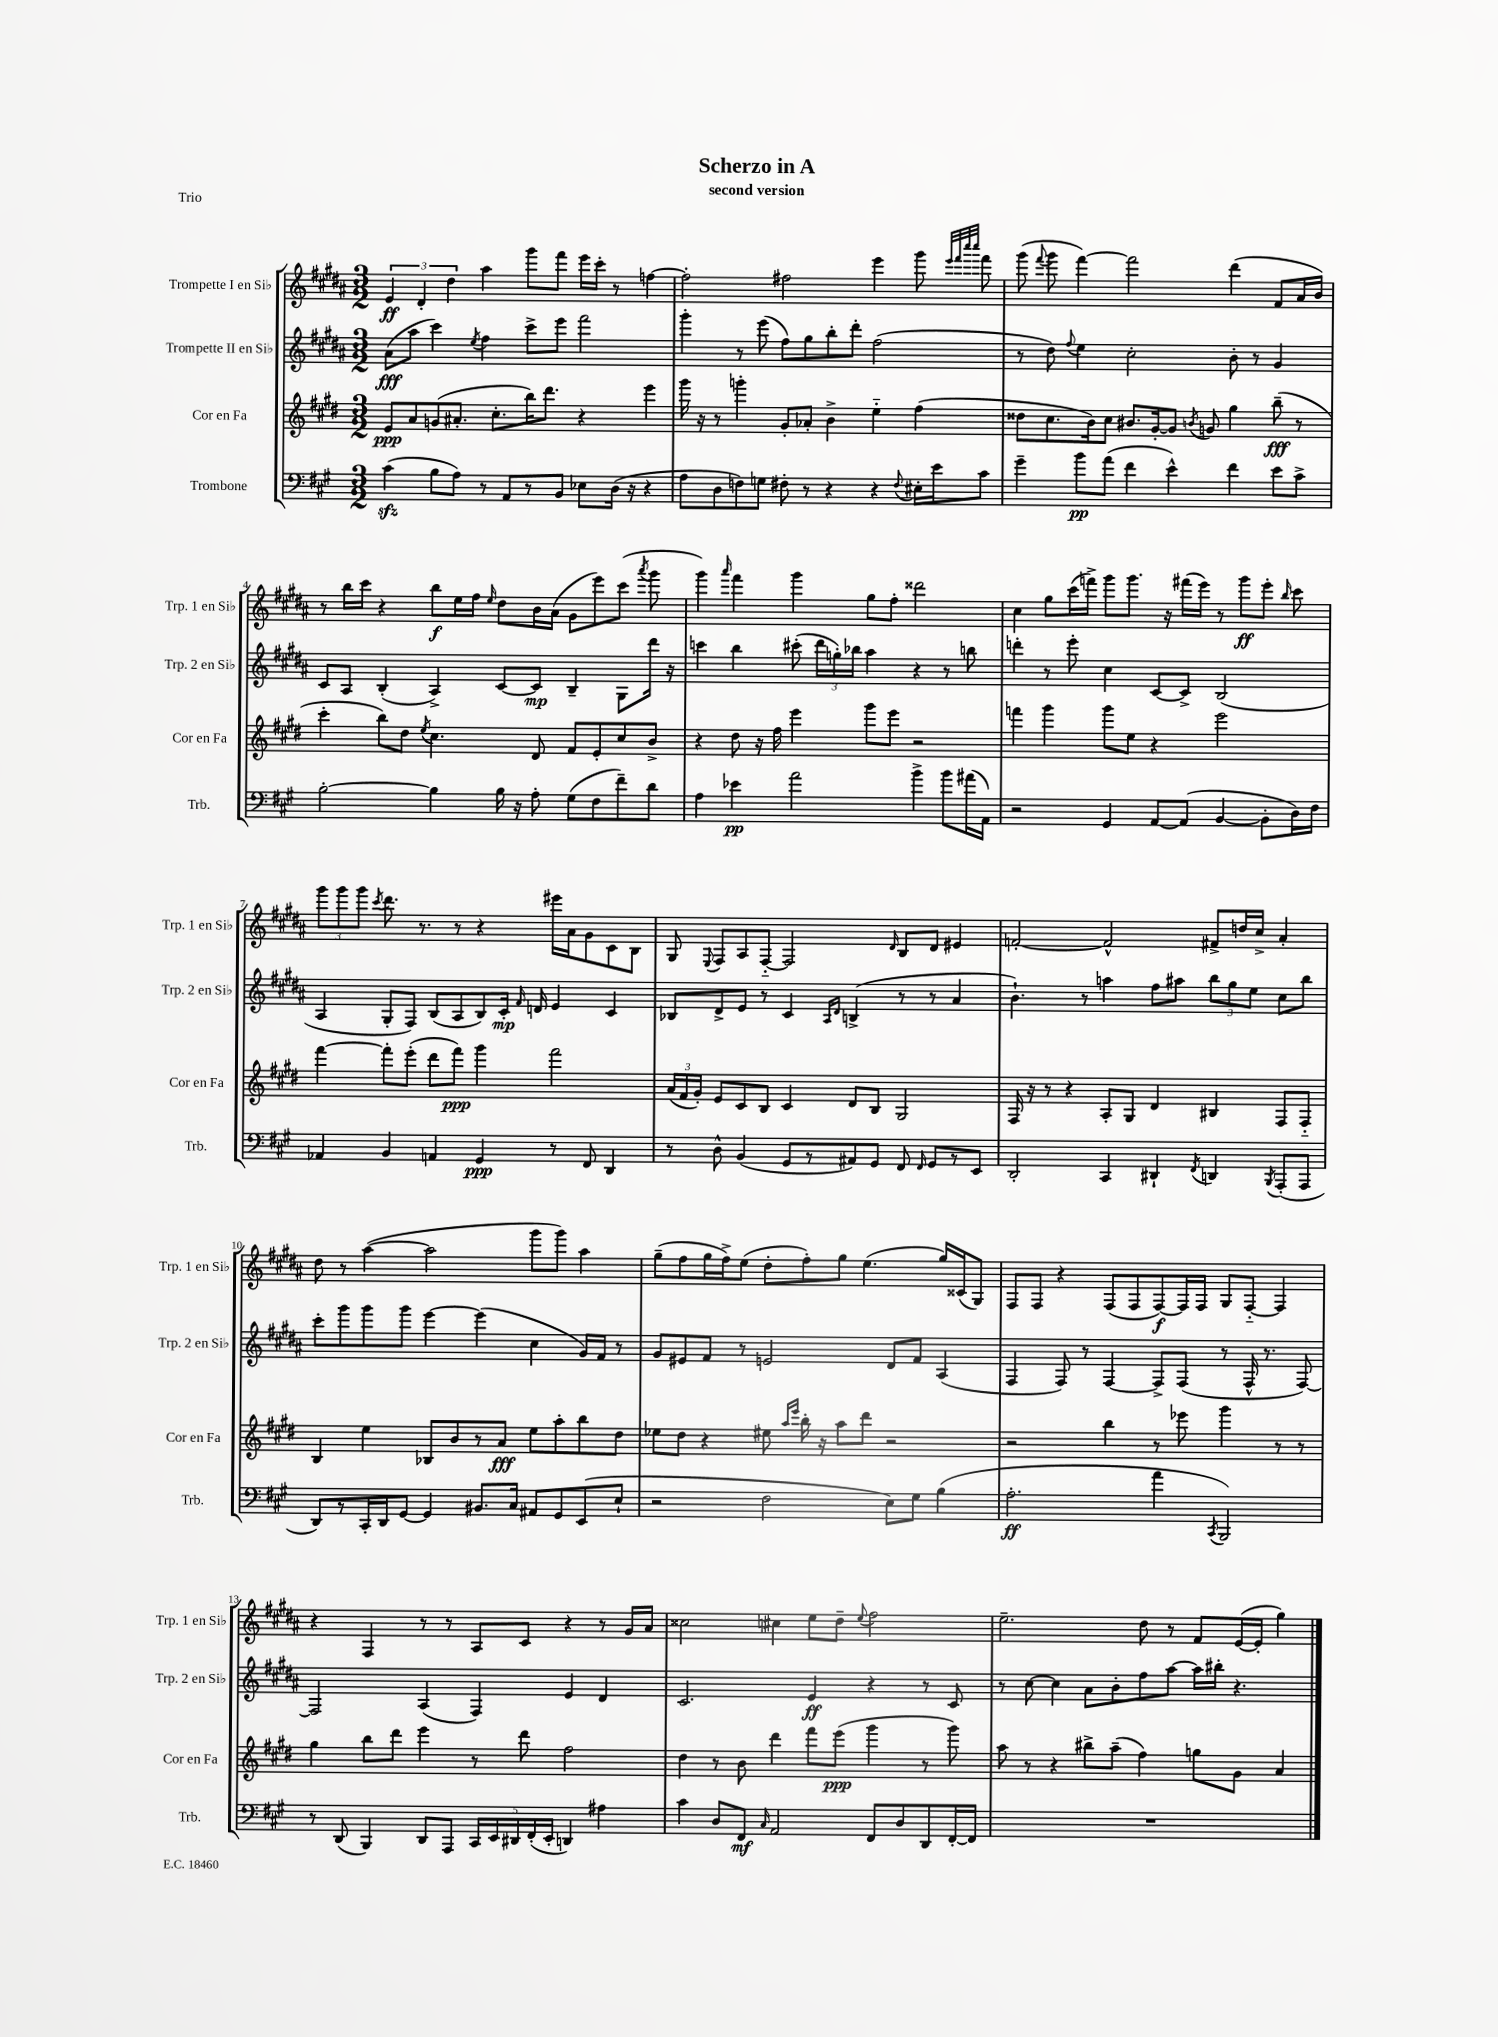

**kern	**kern	**kern	**kern
*staff4	*staff3	*staff2	*staff1
*clefF4	*clefG2	*clefG2	*clefG2
*k[f#c#g#]	*k[f#c#g#d#]	*k[f#c#g#d#a#]	*k[f#c#g#d#a#]
*M3/2	*M3/2	*M3/2	*M3/2
(4c#	8e	(8a#	6e
.	8a	8aa#	.
.	.	.	6d#'
8B	(8g	4ccc#)	.
.	.	.	6dd#
8A)	8.a#'	.	.
.	.	8qee	.
8r	.	4ff#	4aa#
.	8.cc#'	.	.
8AA	.	.	.
8r	16bb)	8ccc#^	8ggg#
.	8.ddd#	.	.
8BB	.	8eee	8fff#
8E-	4r	2fff#	16eee
.	.	.	16ccc#'
(16D	.	.	8r
16r	.	.	.
4r	4eee	.	[4ff
=	=	=	=
8A	16ggg#	4ggg#'	2ff']
.	16r	.	.
8D	8r	.	.
8F)	4ggg'	8r	.
8G	.	(8eee	.
8F#'	8g#'	8ff#)	2ff#
8r	8a-'	8gg#	.
4r	4b^	8bb'	.
.	.	8ddd#'	.
4r	4ee'~	(2ff#	4eee
8qqF#	.	.	.
16E#'	(4ff#	.	8ggg#
16e	.	.	.
.	.	.	32qqeee
.	.	.	32qqfff#
.	.	.	32qqcccc#
.	.	.	32qqcccc#
8c#	.	.	8fff#
=	=	=	=
4g#~	8dd##	8r	(8ggg#
.	.	.	8qqfff#
.	8.cc#	8dd#)	8ggg#
.	.	8qqff#	.
8b	.	4ee	[4fff#)
.	16b)	.	.
(8a	8cc#	.	.
4f#	8.b#	2cc#'	2fff#]
.	[16g#'	.	.
4e^^)	8g#]	.	.
.	8qb	.	.
.	8g	.	.
4f#	4gg#	8b'	(4ddd#
.	.	8r	.
8e	(8bb~	4g#	8f#
8c#^	8r	.	16a#
.	.	.	16b)
=	=	=	=
[2B'	4ccc#'	8c#	8r
.	.	8A#	16bb
.	.	.	16ccc#
.	8bb)	(4B'	4r
.	8dd#	.	.
.	8qee	.	.
4B]	4.cc#	4A#^)	8bb
.	.	.	16ee
.	.	.	16ff#
.	.	.	16qqee
16B	.	[8c#	8dd#
16r	.	.	.
8A'	8d#	8c#]	16b
.	.	.	(16a#
(8G#	8f#	4B~	8g#
8F#	8e'	.	8eee)
8f#~)	8cc#	8G#	(8ccc#
.	.	.	8qaaa#
8d	8b^	16ddd#	8ggg#
.	.	16r	.
=	=	=	=
4A	4r	4ccc	4ggg#)
.	.	.	16qqaaa#
4e-	8dd#	4bb	4fff#
.	16r	.	.
.	16ff#	.	.
2a	4eee	(8ccc#'	4ggg#
.	.	24ddd#	.
.	.	24gg')	.
.	.	24bb-	.
.	8ggg#	4aa#	8gg#
.	8eee	.	8ff#'
4b^	2r	4r	2ddd##
8b	.	8r	.
(16a#	.	8bb	.
16AA)	.	.	.
=	=	=	=
2r	4fff	4ddd'	4cc#
.	4ggg#	8r	8gg#
.	.	8eee'	(16ccc#
.	.	.	16fff^)
4GG#	8ggg#	4cc#	8ggg#
.	8ee	.	8.ggg#
[8AA	4r	[8c#	.
.	.	.	16r
(8AA]	.	8c#^]	(16fff#
.	.	.	16eee)
[4BB	2eee	(2B	8r
.	.	.	8ggg#
8BB']	.	.	8eee'
.	.	.	16qqbb
16D)	.	.	8ccc#
16F#	.	.	.
=	=	=	=
4AA-	[4fff#	4A#	12ggg#
.	.	.	12ggg#
.	.	.	12ggg#
.	.	.	8qccc#
4BB	8fff#']	8G#'	8.ddd#
.	(8eee'	8F#)	.
.	.	.	8.r
4AA	8ddd#	(8B	.
.	8fff#)	8A#	8r
4GG#	4ggg#	8B)	4r
.	.	16c#'	.
.	.	16qqf#	.
.	.	16d	.
8r	2fff#	4e	16eee#
.	.	.	16a#
8FF#	.	.	8g#
4DD	.	4c#	8c#
.	.	.	8B
=	=	=	=
8r	(24a	8B-	8G#
.	24f#	.	.
.	24g#')	.	.
.	.	.	8qqE
8D^^	8e	8d#^	8F#
(4BB	8c#	8e	8A#
.	8B	8r	[8F#'~
8GG#	4c#	4c#	2F#]
8r	.	.	.
.	.	16qqA#	.
.	.	16qqd#	.
8AA#)	8d#	(4B^	.
8GG#	8B	.	.
.	.	.	16qqd#
8FF#	2G#	8r	8B
16qqFF#	.	.	.
8GG#	.	8r	8d#
8r	.	4a#	4e#
8EE	.	.	.
=	=	=	=
2DD'	16F#	4.b`)	[2f'
.	16r	.	.
.	8r	.	.
.	4r	.	.
.	.	8r	.
4CC#	8A'	4aa	2f^^]
.	8G#	.	.
4DD#`	4d#	8ff#	.
.	.	8aa#	.
8qFF#	.	.	.
4DD	4B#	12bb	8f#^
.	.	12gg#	.
.	.	.	16dd
.	.	12ee	.
.	.	.	16cc#^
8qBBB	.	.	.
(8AAA'	8F#	8cc#	4a#'
8AAA	8F#'~	8bb	.
=	=	=	=
8DD)	4B	8ccc#'	8dd#
8r	.	8ggg#	8r
16CC#'	4ee	8ggg#	([4aa#
16DD	.	.	.
[8GG#	.	8ggg#	.
4GG#]	8B-	[4eee	2aa#]
.	8b	.	.
8.BB#	8r	(4eee]	.
.	8a	.	.
16C#	.	.	.
8AA#	8ee	4cc#	8ggg#
8GG#	8aa'	.	8ggg#)
(8EE	8bb	16g#)	4aa#
.	.	16f#	.
8E`	8dd#	8r	.
=	=	=	=
2r	8ee-	8g#	(8gg#~
.	8dd#	8e#	8ff#
.	4r	8f#	16gg#
.	.	.	16ff#^)
.	.	8r	(8ee
2F#	8ee#	2e	8dd#'
.	16qqaa	.	.
.	16qqeee	.	.
.	16bb'	.	8ff#')
.	16r	.	.
.	8aa	.	8gg#
.	8ddd#	.	(4.ee
8E)	2r	8d#	.
8G#	.	8f#	.
(4B	.	(4A#	16gg#)
.	.	.	(16c##
.	.	.	8G#)
=	=	=	=
2.A'	2r	4F#	8F#
.	.	.	8F#
.	.	8F#)	4r
.	.	8r	.
.	4bb	[4F#	(8F#
.	.	.	8F#
4a	8r	8F#^]	[8F#)
.	8eee-	(8F#	16F#]
.	.	.	16F#
8qCC#	.	.	.
2BBB)	4ggg#	8r	8G#
.	.	16F#^^	[8F#'~
.	.	8.r	.
.	8r	.	4F#]
.	8r	[8F#)	.
=	=	=	=
8r	4gg#	2F#]	4r
(8DD	.	.	.
4BBB)	8bb	.	4F#
.	8ddd#	.	.
8DD	4eee	(4A#	8r
8AAA	.	.	8r
20CC#	8r	4F#)	8A#
20EE	.	.	.
20DD#	.	.	.
.	8ddd#	.	8c#
(20FF#'	.	.	.
20EE'	.	.	.
4DD)	2ff#	4e	4r
4A#	.	4d#	8r
.	.	.	16g#
.	.	.	16a#
=	=	=	=
4c#	4dd#	2.c#	2cc##
8D	8r	.	.
8FF#	8b	.	.
16qqC#	.	.	.
2AA	4ddd#	.	4cc#
.	8fff#	4e	8ee
.	(8eee	.	8dd#~
.	.	.	8qqee
8FF#	4ggg#	4r	2ff#
8D	.	.	.
8DD	8r	8r	.
[16FF#'	8ggg#)	8c#	.
16FF#]	.	.	.
=	=	=	=
1.r	8aa	8r	2.ee~
.	8r	[8cc#	.
.	4r	4cc#]	.
.	8bb#^	8a#	.
.	(8aa~	8b'	.
.	4ff#)	8ff#	8dd#
.	.	[8aa#	8r
.	8gg	16aa#]	8f#
.	.	16bb#'	.
.	8g#	4.r	([16e
.	.	.	16e']
.	4a	.	4gg#)
==	==	==	==
*-	*-	*-	*-
